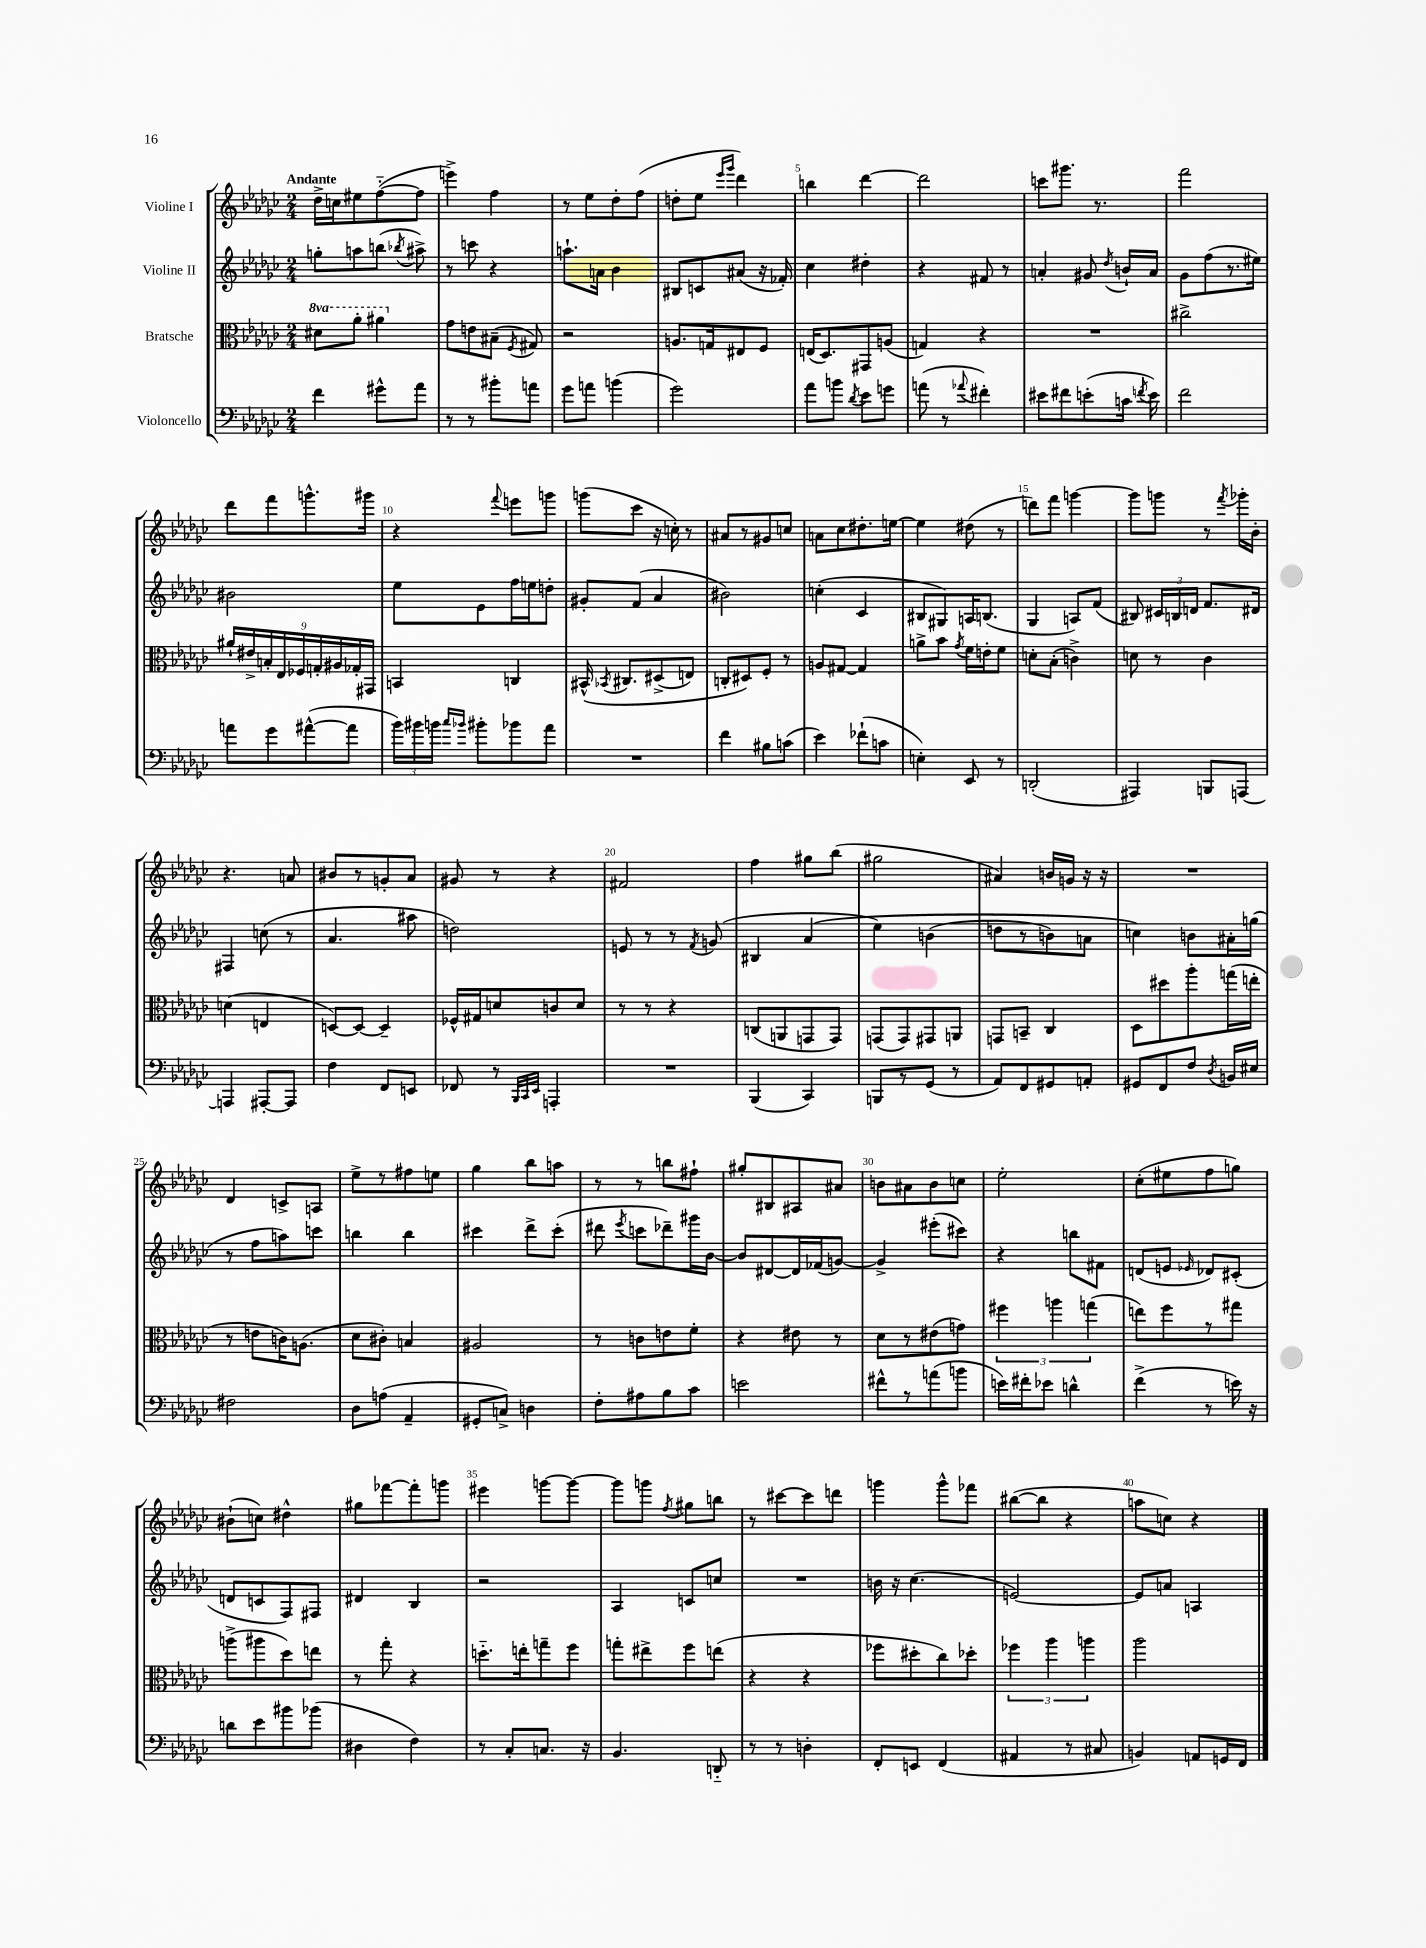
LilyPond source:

<<
\new StaffGroup <<
\new Staff = "s0" \with { instrumentName = "Violine I" } {
    \clef treble \key ges \major \numericTimeSignature \time 2/4 \tempo "Andante"
    \autoBeamOff des''16[-> c''16 eis''8 f''8~-_( f''8] |
    e'''4->) f''4 |
    r8 ees''8[ des''8-. f''8]( |
    d''8[-. ees''8] \grace { ees'''16[ ges'''16] } des'''4) |
    b''4 des'''4~ |
    des'''2 |
    c'''8[ gis'''8.] r8. |
    f'''2 |
    des'''8[ f'''8 g'''8.-^ gis'''16] |
    r4 \appoggiatura { f'''8 } e'''8[ g'''8] |
    g'''8[( ces'''8] r16 c''16-.) r8 |
    ais'8[ r8 gis'8 c''8] |
    a'8[ ces''8 dis''8.-. e''16]~ |
    e''4 dis''8( r8 |
    d'''8[) f'''8] g'''4~ |
    g'''8[ g'''8] r8 \acciaccatura { f'''8 } ges'''16[-. bes'16]-. |
    r4. a'8 |
    bis'8[ r8 g'8-. aes'8] |
    gis'8 r8 r4 |
    fis'2 |
    f''4 gis''8[ bes''8]( |
    gis''2 |
    ais'4) b'16[ g'16] r16 r16 |
    R2 |
    des'4 c'8[-> a8] |
    ees''8[-> r8 fis''8 e''8] |
    ges''4 bes''8[ a''8] |
    r8 r8 b''8[ fis''8]-! |
    gis''8[-. bis8 ais8 ais'8] |
    b'8[ ais'8 b'8 c''8] |
    ees''2-. |
    ces''8[-.( eis''8 f''8 g''8]) |
    bis'8[-!( c''8]) dis''4-^ |
    gis''8[ fes'''8~ fes'''8-. g'''8] |
    eis'''4 g'''8[~ g'''8]~ |
    g'''8[ g'''8] \acciaccatura { f''8 } gis''8[ b''8] |
    r8 cis'''8[~ cis'''8 d'''8] |
    g'''4 g'''8[-^ fes'''8] |
    bis''8[~( bis''8] r4 |
    a''8[ c''8]) r4 \bar "|." |
}
\new Staff = "s1" \with { instrumentName = "Violine II" } {
    \clef treble \key ges \major \numericTimeSignature \time 2/4
    \autoBeamOff g''8[-. a''8 b''8]( \acciaccatura { bes''8 } ais''8->) |
    r8 c'''8 r4 |
    a''8.[-! a'16] bes'4 |
    bis8[ c'8 ais'8]( r16 fes'16-.) |
    ces''4 dis''4-. |
    r4 fis'8 r8 |
    a'4-. gis'8 \acciaccatura { des''8 } b'16[-! a'16] |
    ges'8[ f''8( r8. eis''16]) |
    bis'2 |
    ees''8[ ees'8 f''16 e''16 d''8]-. |
    gis'8[-. f'8]( aes'4 |
    bis'2) |
    c''4-.( ces'4 |
    bis8[ gis8) a16 b8.]( |
    ges4 a8[) f'8]( |
    bis8) \tuplet 3/2 { cis'16[ b16 d'16] } f'8.[ dis'16] |
    fis4 c''8( r8 |
    aes'4. ais''8 |
    d''2) |
    e'8 r8 r8 \acciaccatura { f'8 } g'8( |
    bis4 aes'4\( |
    ees''4) b'4( |
    d''8[ r8 b'8) a'8] |
    c''4\) b'8[ ais'16-. g''16]( |
    r8 f''8[ a''8) c'''8] |
    b''4 b''4 |
    cis'''4 des'''8[-> cis'''8]-.( |
    dis'''8 \acciaccatura { ees'''8 } c'''8[ des'''8--) gis'''16 bes'16]~ |
    bes'8[ dis'8~ dis'16 fes'16( g'8]~) |
    g'4-> eis'''8[-.( cis'''8]) |
    r4 b''8[ fis'8] |
    d'8[( e'8] \grace { ees'16 } des'8[) cis'8]-.( |
    d'8[ c'8 f8) fis8] |
    dis'4 bes4 |
    r2 |
    aes4 c'8[ c''8] |
    R2 |
    b'16 r16 ces''4.( |
    e'2~) |
    e'8[ a'8] a4 \bar "|." |
}
\new Staff = "s2" \with { instrumentName = "Bratsche" } {
    \clef alto \key ges \major \numericTimeSignature \time 2/4 \set Staff.ottavationMarkups = #ottavation-simple-ordinals
    \autoBeamOff \ottava #1 dis''8[ aes''8]-. ais''4 \ottava #0 |
    ges'8[ e'8 bis8]--( \acciaccatura { f8 } gis8) |
    r2 |
    a8.[ g16 eis8 f8] |
    e16[( des8.) gis,8 a8]( |
    g4) r4 |
    R2 |
    cis''2-> |
    \tuplet 9/8 { ais'16[-! eis'16-> b16-. ees16 fes16 g16-. ais16 ges16-. gis,16] } |
    b,4 c4 |
    bis,16-^\( \acciaccatura { bes,8 } cis8.[ dis8->( e8]) |
    c8[-. dis8\) f8]-. r8 |
    a8[ gis8]~ gis4 |
    a'8[-> bes'8] \acciaccatura { ges'8 } f'16[ e'16-. f'8] |
    d'8[-. bes8]-.( c'4->) |
    d'8 r8 ces'4 |
    d'4( e4 |
    d8[~) d8]~ d4-- |
    fes16[-^ gis16 d'8 c'8 d'8] |
    r8 r8 r4 |
    c8[( a,8 g,8 g,8]) |
    g,8[( g,8) gis,8 a,8] |
    g,8[ b,8]-- ces4 |
    des8[ dis''8 aes''8-. g''16( e''16]-. |
    r8 e'8[ c'16) a8.]( |
    des'8[ cis'8]-.) b4 |
    ais2 |
    r8 c'8[ e'8 f'8]-. |
    r4 eis'8 r8 |
    des'8[ r8 eis'8( g'8]) |
    \tuplet 3/2 { fis''4 a''4 g''4( } |
    e''8[) f''8 r8 gis''8] |
    a''8[->( ais''8 des''8) e''8] |
    r8 ges''8-. r4 |
    d''8.[-_ e''16-. g''8-- f''8] |
    g''8[-. eis''8-> f''8 e''8]( |
    r4 r4 |
    fes''8[ dis''8-. ces''8) des''8]-. |
    \tuplet 3/2 { fes''4 aes''4 a''4 } |
    aes''2 \bar "|." |
}
\new Staff = "s3" \with { instrumentName = "Violoncello" } {
    \clef bass \key ges \major \numericTimeSignature \time 2/4
    \autoBeamOff f'4 gis'8[-^ aes'8] |
    r8 r8 bis'8[-. a'8] |
    ges'8[ a'8] b'4( |
    ges'2) |
    aes'8[ b'8] \acciaccatura { des'8 } ees'8[ g'8] |
    a'8( r8 \appoggiatura { aes'8 } fis'4-.) |
    eis'8[ fis'8 e'8-.( c'16] \acciaccatura { f'8 } e'16) |
    f'2 |
    a'8[ ges'8 ais'8~-^( ais'8] |
    \tuplet 3/2 { bes'16[) bis'16 b'16] } \grace { ces''16[ bes'16] } bis'8[-. bes'8 aes'8] |
    R2 |
    f'4 bis8[ c'8]( |
    ees'4) fes'8[-!( c'8] |
    e4-.) ees,8 r8 |
    d,2-.( |
    ais,,4) b,,8[ a,,8]~ |
    a,,4 ais,,8[~-. ais,,8] |
    f4 f,8[ e,8] |
    fes,8 r8 \grace { bes,,32[ ces,32 ees,32] } a,,4-. |
    R2 |
    bes,,4( ces,4) |
    b,,8[ r8 ges,8]( r8 |
    aes,8[) f,8 gis,8 a,8]-. |
    gis,8[ f,8 f8] \acciaccatura { des8 } b,16[ eis16] |
    fis2 |
    des8[ a8]( aes,4-- |
    gis,8[-. c8]->) d4 |
    f8[-. ais8 bes8 ces'8] |
    e'2 |
    fis'8[-^ r8 a'8( b'8] |
    e'16[) fis'16-. ees'8] d'4-^ |
    f'4->( r8 e'16) r16 |
    d'8[ ees'8 bis'8 bes'8]( |
    dis4 f4) |
    r8 ces8[-. c8.] r16 |
    bes,4. d,8-_ |
    r8 r8 d4-. |
    f,8[-. e,8] f,4( |
    ais,4 r8 cis8 |
    b,4) a,8[ g,16 f,16] \bar "|." |
}
>>
>>
\layout { \context { \Score \override BarNumber.break-visibility = ##(#f #t #t) barNumberVisibility = #(every-nth-bar-number-visible 5) } }
